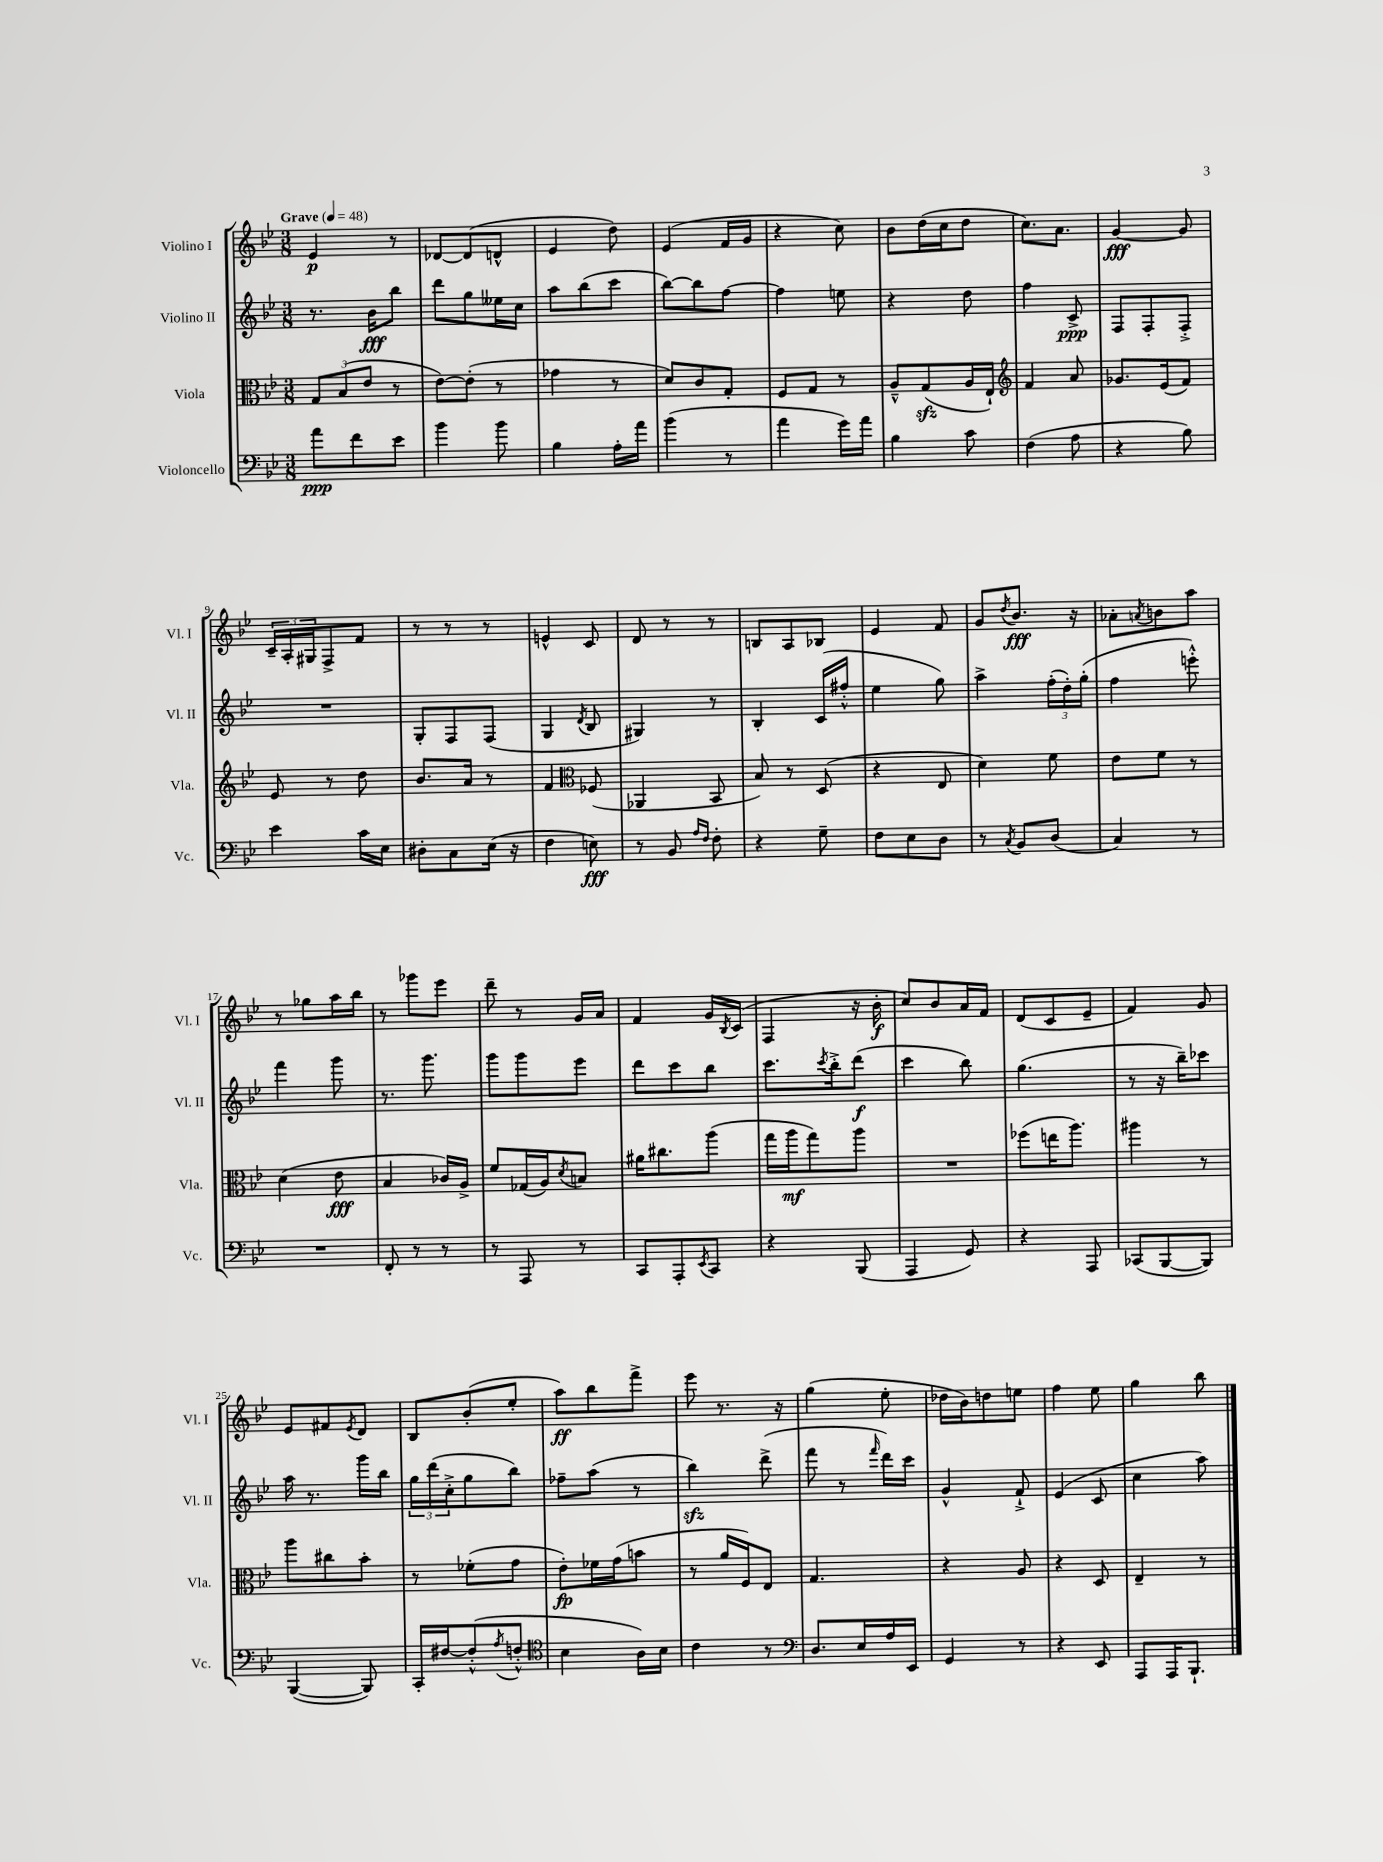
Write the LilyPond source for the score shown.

<<
\new StaffGroup <<
\new Staff = "s0" \with { instrumentName = "Violino I" shortInstrumentName = "Vl. I" } {
    \clef treble \key bes \major \numericTimeSignature \time 3/8 \tempo "Grave" 4 = 48
    ees'4\p r8 |
    des'8~ des'8( d'8-^ |
    ees'4 d''8) |
    ees'4( f'16 g'16 |
    r4 c''8) |
    bes'8 d''16( c''16 d''8 |
    c''8.) a'8. |
    g'4~\fff g'8 |
    \tuplet 3/2 { c'16-- a16-. gis16 } f8-> f'8 |
    r8 r8 r8 |
    e'4-^ c'8 |
    d'8 r8 r8 |
    b8 a8 bes8 |
    ees'4 f'8 |
    g'8 \acciaccatura { d''8 } bes'8.\fff r16 |
    aes'8-. \acciaccatura { a'8 } b'8 a''8 |
    r8 ges''8 a''16 bes''16 |
    r8 ges'''8 ees'''8 |
    d'''8-- r8 g'16 a'16 |
    f'4 g'16 \acciaccatura { bes8 } c'16( |
    f4 r16 bes'16-.\f |
    c''8) bes'8 a'16 f'16 |
    d'8( c'8 ees'8-- |
    f'4) g'8 |
    ees'8 fis'8 \acciaccatura { ees'8 } d'8 |
    bes8 bes'8-.( ees''8-. |
    a''8\ff) bes''8 f'''8-> |
    ees'''8 r8. r16 |
    g''4( ees''8-. |
    des''16 bes'16) d''8 e''8 |
    f''4 ees''8 |
    g''4 bes''8 \bar "|." |
}
\new Staff = "s1" \with { instrumentName = "Violino II" shortInstrumentName = "Vl. II" } {
    \clef treble \key bes \major \numericTimeSignature \time 3/8
    r8. bes'16\fff bes''8 |
    d'''8 g''8 eeses''16 c''16 |
    a''8 bes''8( c'''8 |
    bes''8~) bes''8 f''8~ |
    f''4 e''8 |
    r4 d''8 |
    f''4 c'8->\ppp |
    f8 f8-. f8-.-> |
    R4. |
    g8-. f8 f8( |
    g4 \acciaccatura { d'8 } bes8 |
    gis4) r8 |
    bes4-. c'16( fis''16-.-^ |
    ees''4 g''8) |
    a''4-> \tuplet 3/2 { f''16-.( d''16-.) g''16-.( } |
    f''4 e'''8-.-^) |
    f'''4 g'''8 |
    r8. g'''8. |
    g'''8 g'''8 ees'''8 |
    d'''8 c'''8 bes''8 |
    c'''8. \acciaccatura { c'''8 } bes''16-.-> d'''8\f( |
    c'''4 bes''8) |
    g''4.( |
    r8 r16 bes''16--) ces'''8 |
    a''16 r8. g'''16 bes''16 |
    \tuplet 3/2 { g''16 d'''16( c''16-.-> } g''8 bes''8) |
    fes''8-- a''8( r8 |
    bes''4\sfz) d'''8->( |
    f'''8 r8 \grace { f'''16 } d'''16) c'''16 |
    g'4-^ f'8-!-> |
    ees'4( c'8 |
    c''4 a''8) \bar "|." |
}
\new Staff = "s2" \with { instrumentName = "Viola" shortInstrumentName = "Vla." } {
    \clef alto \key bes \major \numericTimeSignature \time 3/8
    \tuplet 3/2 { g8 bes8( ees'8 } r8 |
    ees'8~) ees'8-.( r8 |
    ges'4 r8 |
    d'8) c'8 g8-. |
    f8 g8 r8 |
    a8---^ g8\sfz( a16 ees16-!) |
    \clef treble f'4 a'8 |
    ges'8. ees'16( f'8) |
    ees'8 r8 d''8 |
    bes'8. a'16 r8 |
    f'4 \clef alto fes8( |
    aes,4 bes,8 |
    bes8) r8 d8( |
    r4 ees8 |
    d'4) f'8 |
    ees'8 f'8 r8 |
    d'4( ees'8\fff |
    bes4 ces'16) a16-> |
    f'8 ges16( a16) \acciaccatura { d'8 } b8 |
    ais'16 cis''8. a''8( |
    g''16 a''16\mf g''8) a''8 |
    R4. |
    fes''8( e''16 a''8.) |
    ais''4 r8 |
    a''8 cis''8 bes'8-. |
    r8 fes'8-.( g'8 |
    ees'8-.\fp) fes'16 g'16( b'8 |
    r8 a'16 f16) ees8 |
    g4. |
    r4 a8 |
    r4 d8 |
    ees4-- r8 \bar "|." |
}
\new Staff = "s3" \with { instrumentName = "Violoncello" shortInstrumentName = "Vc." } {
    \clef bass \key bes \major \numericTimeSignature \time 3/8
    a'8\ppp f'8 ees'8 |
    bes'4 bes'8 |
    bes4 a16-. a'16 |
    bes'4( r8 |
    a'4 g'16) a'16 |
    bes4 c'8 |
    f4( a8 |
    r4 bes8) |
    ees'4 c'16 ees16 |
    dis8-. c8 ees16( r16 |
    f4 e8\fff) |
    r8 bes,8 \grace { a16 f16 } f8-. |
    r4 g8-- |
    f8 ees8 d8 |
    r8 \acciaccatura { c8 } bes,8 d8( |
    c4) r8 |
    R4. |
    f,8-. r8 r8 |
    r8 a,,8 r8 |
    c,8 a,,8-. \acciaccatura { ees,8 } c,8 |
    r4 bes,,8( |
    a,,4 g,8) |
    r4 a,,8 |
    ces,8( bes,,8~ bes,,8) |
    bes,,4~( bes,,8) |
    c,16-. fis16~ fis8-.-^( \acciaccatura { a8 } f8-.-^ |
    \clef tenor bes4 a16) bes16 |
    c'4 r8 |
    \clef bass d8. ees16 a16 ees,16 |
    g,4 r8 |
    r4 ees,8 |
    a,,8 a,,16 bes,,8.-! \bar "|." |
}
>>
>>
